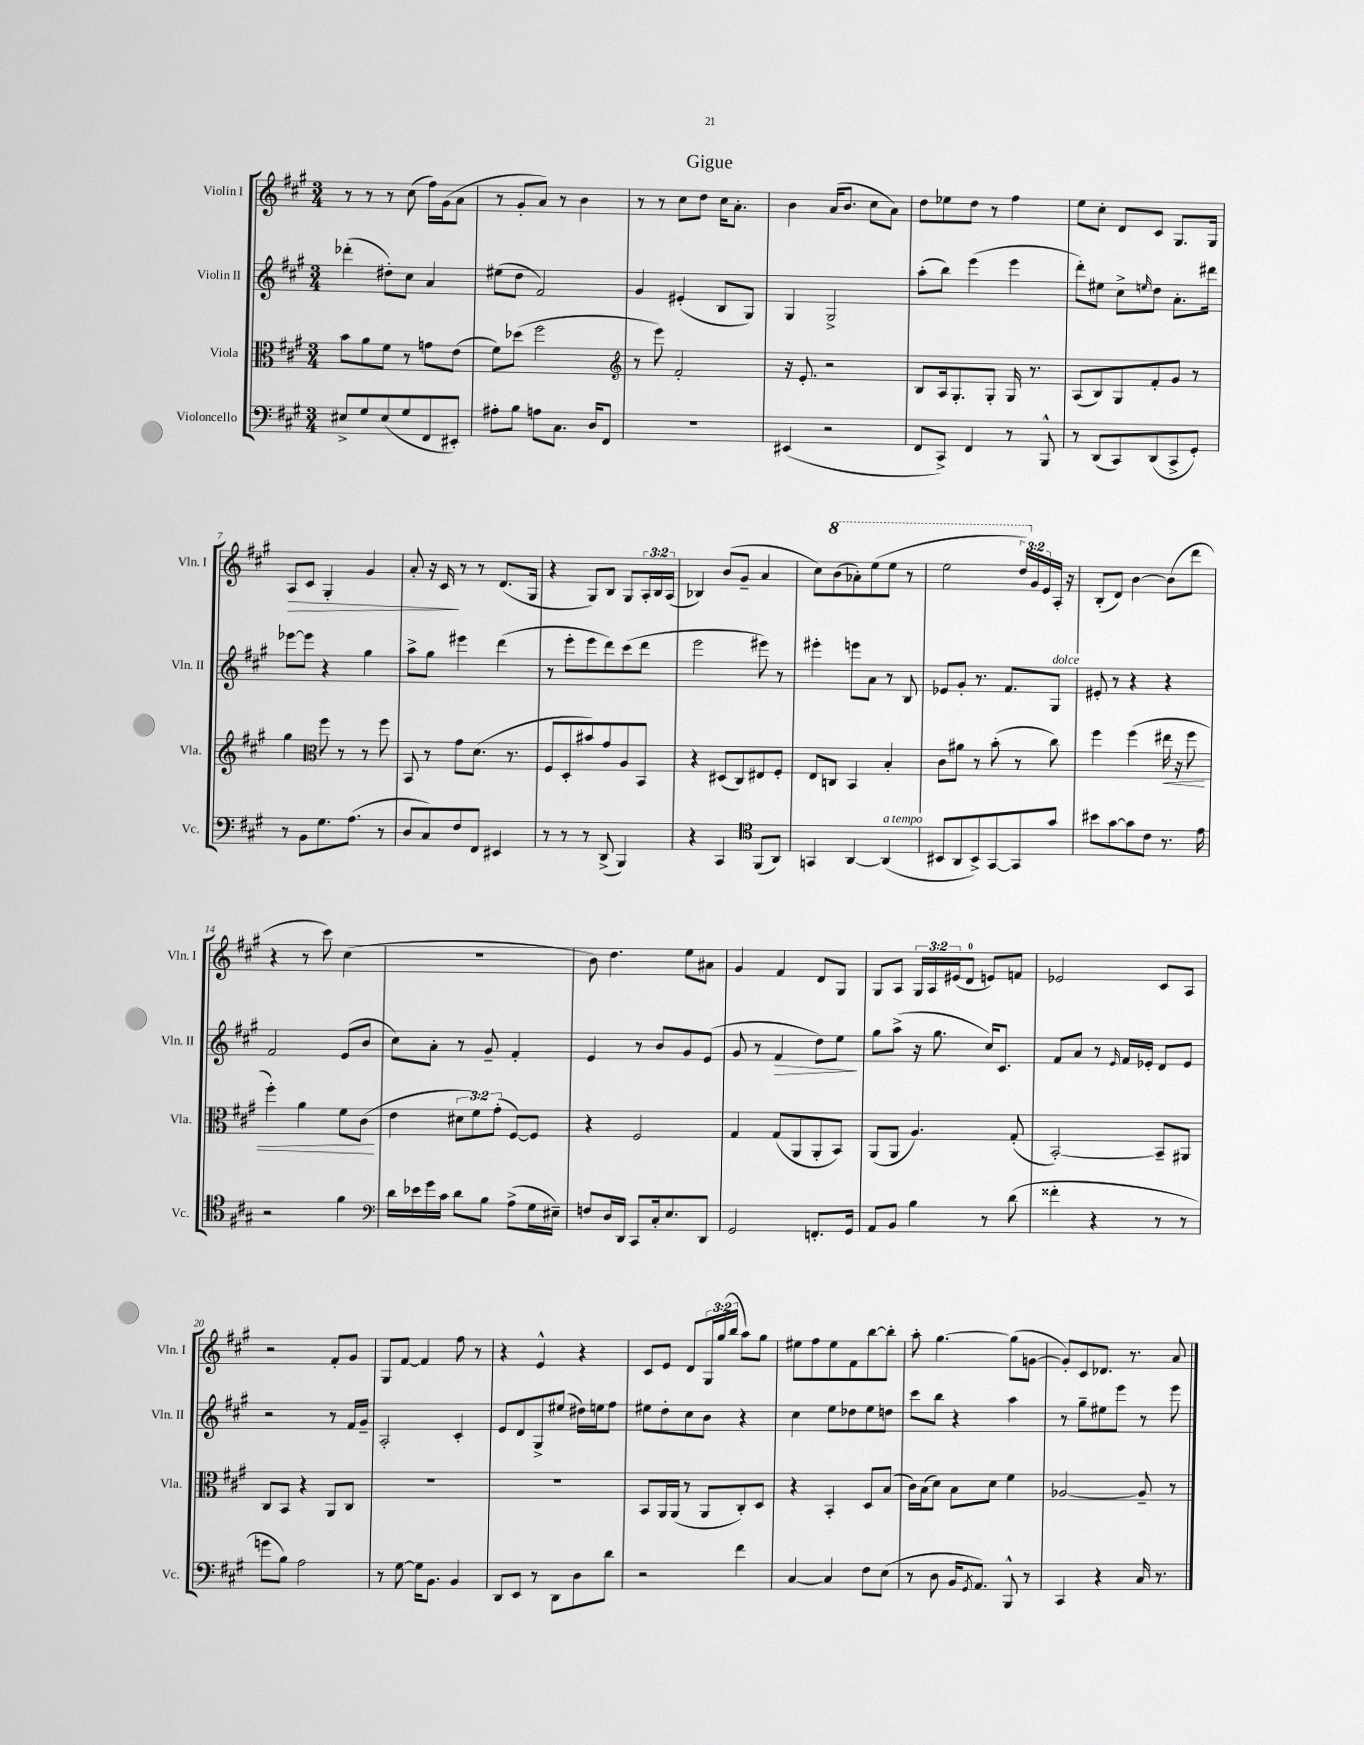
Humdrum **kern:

**kern	**kern	**dynam	**kern	**dynam	**kern	**dynam
*part4	*part3	*part3	*part2	*part2	*part1	*part1
*staff4	*staff3	*staff3	*staff2	*staff2	*staff1	*staff1
*I"Violoncello	*I"Viola	*	*I"Violin II	*	*I"Violin I	*
*I'Vc.	*I'Vla.	*	*I'Vln. II	*	*I'Vln. I	*
*clefF4	*clefC3	*	*clefG2	*	*clefG2	*
*k[f#c#g#]	*k[f#c#g#]	*	*k[f#c#g#]	*	*k[f#c#g#]	*
*M3/4	*M3/4	*	*M3/4	*	*M3/4	*
=1	=1	=1	=1	=1	=1	=1
8E#X^/L	8b\L	.	(4ddd-X'\	.	8r	.
8G#/	8a\	.	.	.	8r	.
(8E#/	8f#\J	.	8dd#X'\L)	.	8r	.
8G#/	8r	.	8cc#\J	.	(8cc#\	.
8FF#/	8gn\L	.	4a/	.	16ff#\LL)	.
.	.	.	.	.	(16g#\J	.
8EE#X'/J)	(8e\J	.	.	.	8a\J	.
=2	=2	=2	=2	=2	=2	=2
8A#X'\L	8f#\L)	.	(8ee#X\L	.	8r	.
8B\J	(8dd-X\J	.	8dd\J	.	8g#'/L	.
8An\L	2ff#\	.	2f#/)	.	8a/J)	.
8.C#\J	.	.	.	.	8r	.
.	.	.	.	.	4b\	.
16D/KL	.	.	.	.	.	.
8FF#/J	.	.	.	.	.	.
=3	=3	=3	=3	=3	=3	=3
*	*clefG2	*	*	*	*	*
2.r	8r	.	4g#/	.	8r	.
.	8eee\)	.	.	.	8r	.
.	2f#'/	.	(4e#X'/	.	8cc#\L	.
.	.	.	.	.	8dd\J	.
.	.	.	8B/L	.	16cc#\KL	.
.	.	.	.	.	8.a'\J	.
.	.	.	8G#/J)	.	.	.
=4	=4	=4	=4	=4	=4	=4
(4EE#X/	16r	.	4G#/	.	4b\	.
.	8.e'/	.	.	.	.	.
2r	2r	.	2G#^/	.	(16a/KL	.
.	.	.	.	.	8.b/J	.
.	.	.	.	.	8cc#\L	.
.	.	.	.	.	8a\J)	.
=5	=5	=5	=5	=5	=5	=5
8FF#/L	8B/L	.	(8aa'\L	.	8dd\L	.
8CC#^/J)	16A/k	.	8bb\J)	.	8ee-X\	.
.	8.G#'/	.	.	.	.	.
4FF#/	.	.	(4eee\	.	8dd\J	.
.	8G#'/J	.	.	.	8r	.
8r	16G#/	.	4eee\	.	4ff#\	.
.	8.r	.	.	.	.	.
8BBB^^/	.	.	.	.	.	.
=6	=6	=6	=6	=6	=6	=6
8r	(8A/L	.	8ddd'\L)	.	8ee\L	.
(8DD/L	8B/)	.	8ee#X\J	.	8cc#'\J	.
8CC#/)	8G#/	.	8cc#^\L	.	8d/L	.
.	.	.	16qqeen/	.	.	.
(8DD/	8f#'/	.	8dd\J	.	8c#/J	.
8CC#^/	8g#/J	.	8.a'\L	.	8.G#/L	.
8GG#'/J)	8r	.	.	.	.	.
.	.	.	16ddd#X\Jk	.	16G#/Jk	.
!!LO:LB:g=z
=7	=7	=7	=7	=7	=7	=7
!	!	!	!	!	!	!LO:HP:b
8r	4gg#\	.	[8eee-X\L	.	8A/L	>
8BB\L	.	.	8eee-\J]	.	8c#/J	.
*	*clefC3	*	*	*	*	*
8.G#\	8ff#\	.	4r	.	4G#'/	.
.	8r	.	.	.	.	.
(8.A\J	.	.	.	.	.	.
.	8r	.	4gg#\	.	4g#/	.
8r	8ff#\	.	.	.	.	.
=8	=8	=8	=8	=8	=8	=8
8D/L	8BB/	.	8aa^\L	.	8a'/	.
8C#/)	8r	.	8gg#\J	.	16r	.
.	.	.	.	.	16c#/	.
8F#/	8g#\L	.	4eee#X\	.	8r	]
8FF#/J	(8.d\J	.	.	.	8r	.
4EE#X/	.	.	(4ddd\	.	(8.d/L	.
.	8.r	.	.	.	.	.
.	.	.	.	.	16G#/Jk	.
=9	=9	=9	=9	=9	=9	=9
8r	8F#/L	.	8r	.	4r	.
8r	8D'/	.	8eee'\L	.	.	.
8r	8b#X/)	.	8eee\	.	8G#/L)	.
(8DD^/	8g#/	.	8ddd\)	.	8B/J	.
4BBB/)	8A/	.	(8ccc#\	.	8G#/L	.
.	8BB/J	.	8ddd\J	.	24A'/L	.
.	.	.	.	.	24B/	.
.	.	.	.	.	(24A/JJ	.
=10	=10	=10	=10	=10	=10	=10
4r	4r	.	2eee\	.	4B-X/)	.
4CC#/	(8D#X/L	.	.	.	(8b/L	.
.	8C#/)	.	.	.	8g#~/J	.
*clefC4	*	*	*	*	*	*
(8FF#/L	8E#X/	.	8eee#X\)	.	4a/	.
8AA/J)	8F#'/J	.	8r	.	.	.
=11	=11	=11	=11	=11	=11	=11
4GGn/	8E/L	.	4eee#X'\	.	8cc#\L)	.
*	*	*	*	*	*8va	*
.	8Cn/J	.	.	.	(8bb\	.
[4AA/	4BB/	.	8eeen\L	.	8aa-X'\)	.
.	.	.	8a\J	.	(8eee\	.
!LO:TX:a:i:t=a tempo	!	!	!	!	!	!
(4AA/]	4B'/	.	8r	.	8eee\J	.
.	.	.	8B/	.	8r	.
=12	=12	=12	=12	=12	=12	=12
8BB#X/L	8c#\L	.	8e-X/L	.	2eee\	.
8AA/	8a#X\J	.	8g#'/J	.	.	.
8BB#^/)	8r	.	8.r	.	.	.
[8GG#/	(8b'\	.	.	.	.	.
.	.	.	8.f#/L	.	.	.
8GG#/]	8r	.	.	.	24ddd/LL)	.
*	*	*	*	*	*X8va	*
.	.	.	.	.	24g#/	.
.	.	.	.	.	24e/	.
!	!	!	!LO:TX:a:i:t=dolce	!	!	!
8g#/J	8cc#\)	.	8G#/J	.	16A'/JJ	.
.	.	.	.	.	16r	.
=13	=13	=13	=13	=13	=13	=13
8b#X\L	4ff#\	.	8e#X'/	.	(8B'/L	.
[8g#\	.	.	8r	.	8d/J)	.
8g#\]	(4ff#\	.	4r	.	[4b\	.
8c#\J	.	.	.	.	.	.
!	!	!LO:HP:b	!	!	!	!
8.r	16ee#X\	<	4r	.	(8b\L]	.
.	16r	.	.	.	.	.
.	8ff#\	.	.	.	8ddd\J	.
16e\	.	.	.	.	.	.
!!LO:LB:g=z
=14	=14	=14	=14	=14	=14	=14
2r	4ff#'\)	.	2f#/	.	4r	.
.	4a\	.	.	.	8r	.
.	.	.	.	.	8ccc#\)	.
4f#\	8f#\L	.	(8e/L	.	(4cc#\	.
.	(8c#\J	.	8b/J	.	.	.
.	.	[	.	.	.	.
=15	=15	=15	=15	=15	=15	=15
*clefF4	*	*	*	*	*	*
16d\LL	4e\	.	8cc#\L)	.	2.r	.
16e-X\	.	.	.	.	.	.
16g#\	.	.	8a'\J	.	.	.
16c#\JJ	.	.	.	.	.	.
8d\L	12d#X\L	.	8r	.	.	.
.	12f#\)	.	.	.	.	.
8B\J	.	.	8g#~/	.	.	.
.	(12g#'\J	.	.	.	.	.
(8A^\L	[8F#/L)	.	4f#'/	.	.	.
16G#\L	8F#/J]	.	.	.	.	.
16E#X~\JJ)	.	.	.	.	.	.
=16	=16	=16	=16	=16	=16	=16
8Fn/L	4r	.	4e/	.	8b\)	.
16D/L	.	.	.	.	4.dd\	.
16DD/JJ	.	.	.	.	.	.
8CC#/L	2F#/	.	8r	.	.	.
16C#'/k	.	.	8b/L	.	.	.
8.E/	.	.	.	.	.	.
.	.	.	8g#/	.	8ee\L	.
8DD/J	.	.	(8e/J	.	8a#X\J	.
=17	=17	=17	=17	=17	=17	=17
2GG#/	4G#/	.	8g#/	.	4g#/	.
.	.	.	8r	.	.	.
!	!	!	!	!LO:HP:b	!	!
.	(8G#/L	.	4f#/	>	4f#/	.
.	8AA/	.	.	.	.	.
8.FFn'/L	8AA'/	.	8dd\L)	.	8d/L	.
.	8BB/J)	.	8ee\J	.	8G#/J	.
16GG#/Jk	.	.	.	.	.	.
.	.	.	.	]	.	.
=18	=18	=18	=18	=18	=18	=18
8AA/L	(8AA/L	.	8gg#\L	.	8G#/L	.
8BB/J	8AA/J	.	(8aa^\J	.	8A/J	.
4B\	4.A/)	.	16r	.	24G#/LL	.
.	.	.	.	.	24A/	.
.	.	.	8.gg#\	.	.	.
.	.	.	.	.	(24e#X/J	.
.	.	.	.	.	8d/J	.
8r	.	.	16cc#/KL)	.	8en/L)	.
.	.	.	8.c#/J	.	.	.
(8d\	(8G#'/	.	.	.	8fn/J	.
=19	=19	=19	=19	=19	=19	=19
4f##X'\	[2BB'/)	.	8f#/L	.	2e-X/	.
.	.	.	8a/J	.	.	.
4r	.	.	8r	.	.	.
.	.	.	16qqe/	.	.	.
.	.	.	16f#/LL	.	.	.
.	.	.	16e-X'/JJ	.	.	.
8r	8BB~/L]	.	8d/L	.	8c#/L	.
8r	8AA#X/J	.	8e-/J	.	8A/J	.
!!LO:LB:g=z
=20	=20	=20	=20	=20	=20	=20
8gn\L	8C#/L	.	2r	.	2r	.
8B\J)	8BB/J	.	.	.	.	.
2A\	4r	.	.	.	.	.
.	8AA/L	.	8r	.	8f#'/L	.
.	8C#/J	.	16f#/LL	.	8g#/J	.
.	.	.	16g#~/JJ	.	.	.
=21	=21	=21	=21	=21	=21	=21
8r	2.r	.	2A'/	.	8G#/L	.
[8G#\	.	.	.	.	[8f#/J	.
16G#\KL]	.	.	.	.	4f#/]	.
8.BB\J	.	.	.	.	.	.
4BB/	.	.	4c#'/	.	8ff#\	.
.	.	.	.	.	8r	.
=22	=22	=22	=22	=22	=22	=22
8DD/L	2.r	.	8e/L	.	4r	.
8EE/J	.	.	8d/	.	.	.
8r	.	.	8G#^/	.	4e^^/	.
8DD\L	.	.	(8ee#X/J	.	.	.
8D\	.	.	16dd#X\LL)	.	4r	.
.	.	.	16een\J	.	.	.
8d\J	.	.	8ff#\J	.	.	.
=23	=23	=23	=23	=23	=23	=23
2r	8BB/L	.	8ee#X\L	.	8c#/L	.
.	16AA/L	.	8dd'\	.	8e/J	.
.	(16AA/JJ	.	.	.	.	.
.	8r	.	8cc#\	.	8d/L	.
.	8AA/L	.	8b\J	.	24G#/L	.
.	.	.	.	.	(24gg#/	.
.	.	.	.	.	24bb/JJ	.
4f#\	8C#'/)	.	4r	.	8aa\L)	.
.	8D/J	.	.	.	8gg#\J	.
=24	=24	=24	=24	=24	=24	=24
[4C#/	4r	.	4cc#\	.	8ee#X\L	.
.	.	.	.	.	8ff#\	.
4C#/]	4BB'/	.	8ee\L	.	8ee#\	.
.	.	.	8dd-X\	.	8f#\	.
8F#\L	8D/L	.	8ee\	.	[8bb\	.
(8E\J	(8B/J	.	8ddn\J	.	8bb'\J]	.
=25	=25	=25	=25	=25	=25	=25
8r	16c#\LL)	.	8ccc#\L	.	8aa'\	.
.	(16B\J	.	.	.	.	.
8D\	8d\J)	.	8bb\J	.	[4.gg#\	.
16BB/KL	8B\L	.	4r	.	.	.
8qGG#/	.	.	.	.	.	.
8.AA/J)	.	.	.	.	.	.
.	8d\J	.	.	.	.	.
8BBB^^/	4f#\	.	4aa\	.	(8gg#\L]	.
8r	.	.	.	.	[8gn\J	.
=26	=26	=26	=26	=26	=26	=26
4CC#/	[2A-X/	.	8r	.	8g'/L])	.
.	.	.	8gg#~\L	.	8c#/	.
4r	.	.	8ee#X\	.	8.d-X/J	.
.	.	.	8eee\J	.	.	.
.	.	.	.	.	8.r	.
16C#/	8A-~/]	.	8r	.	.	.
8.r	.	.	.	.	.	.
.	8r	.	8eee\	.	8a/	.
==	==	==	==	==	==	==
*-	*-	*-	*-	*-	*-	*-
